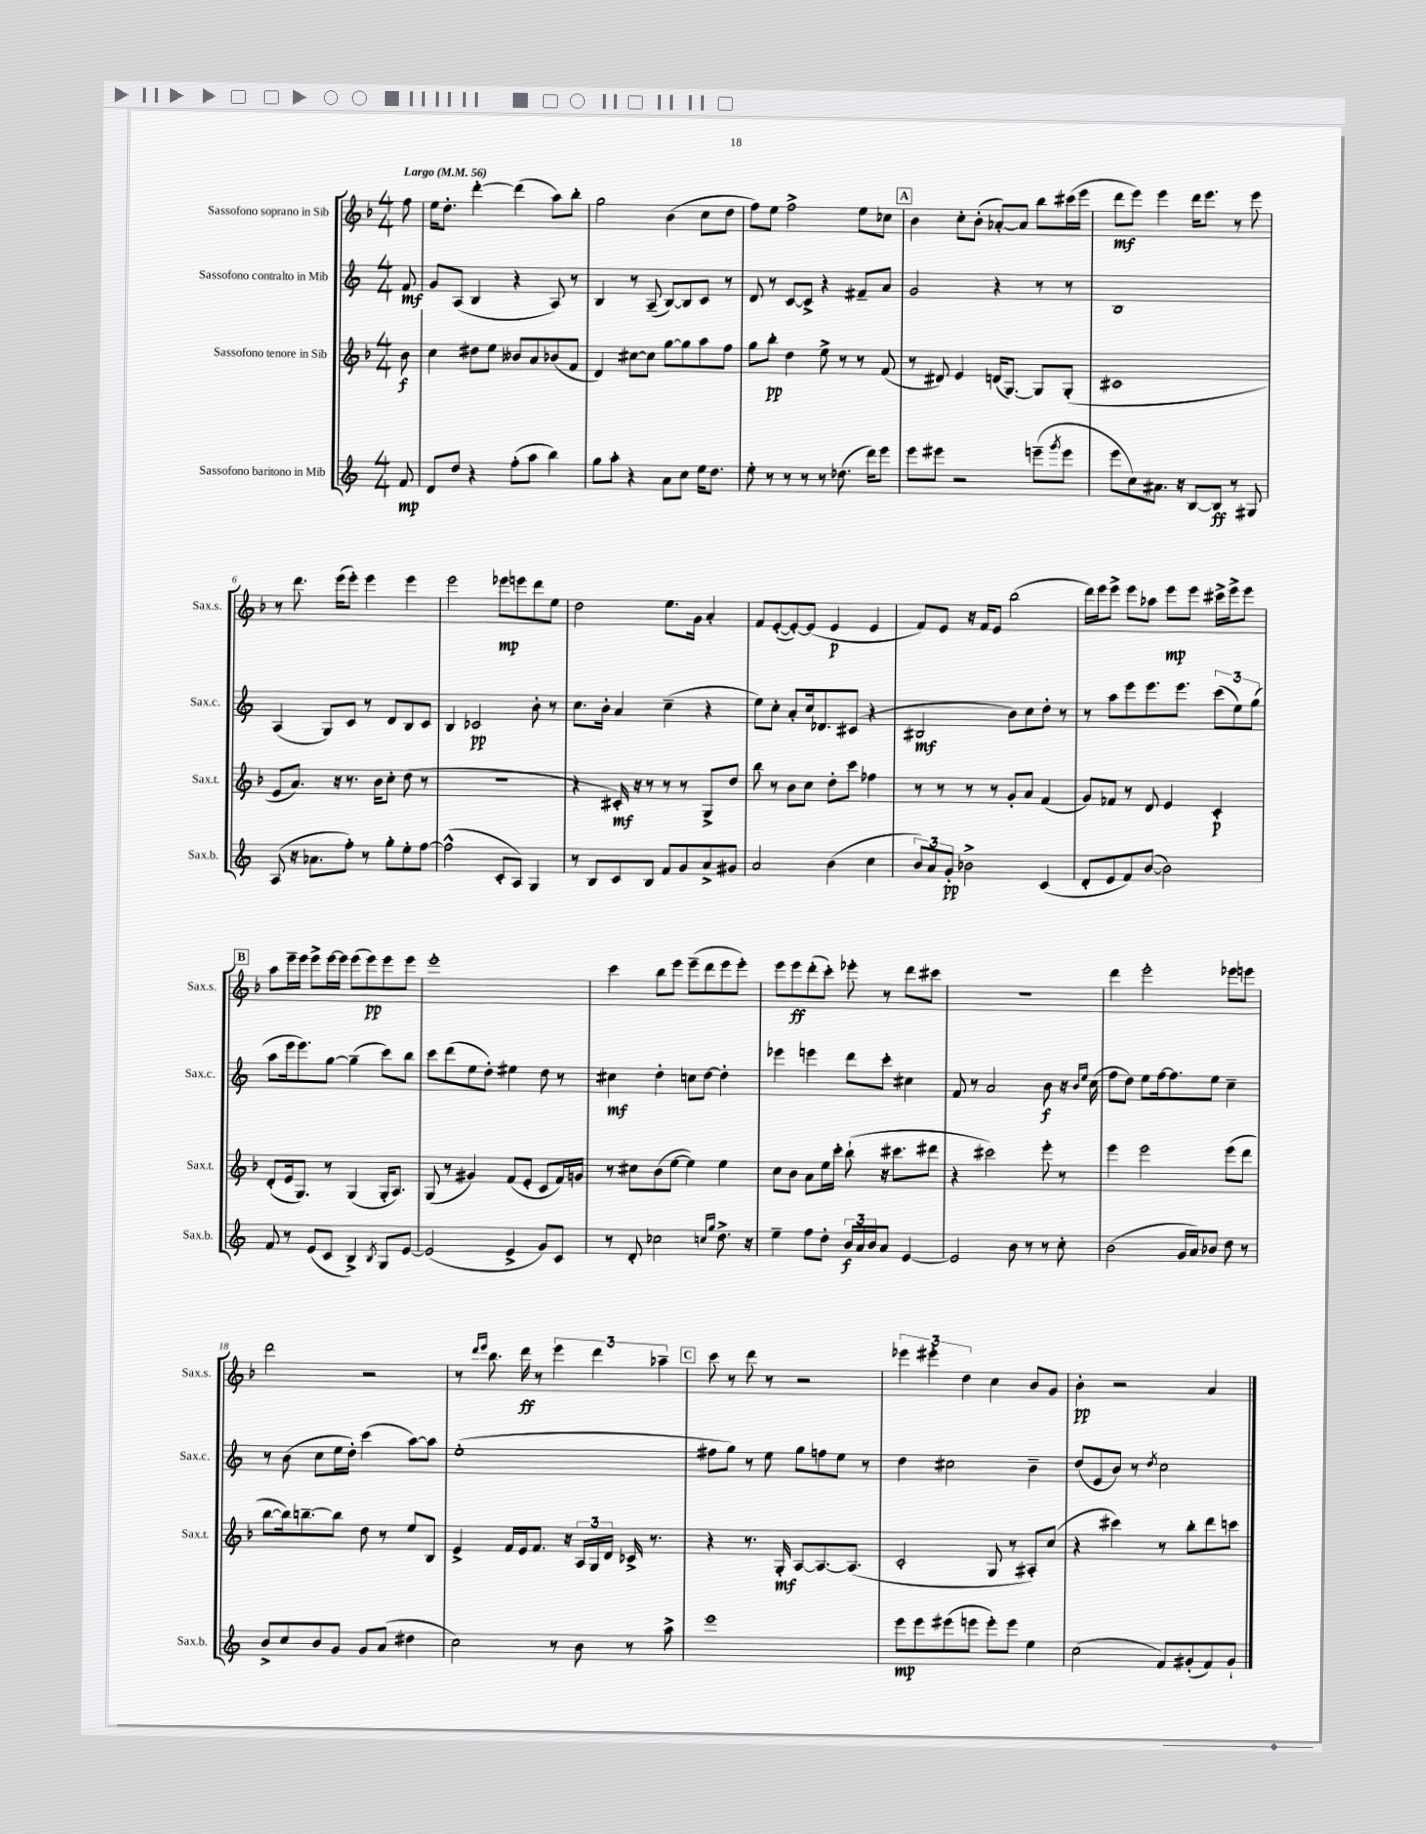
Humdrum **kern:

**kern	**dynam	**kern	**dynam	**kern	**dynam	**kern	**dynam
*part4	*part4	*part3	*part3	*part2	*part2	*part1	*part1
*staff4	*staff4	*staff3	*staff3	*staff2	*staff2	*staff1	*staff1
*I"Sassofono baritono in Mib	*	*I"Sassofono tenore in Sib	*	*I"Sassofono contralto in Mib	*	*I"Sassofono soprano in Sib	*
*I'Sax.b.	*	*I'Sax.t.	*	*I'Sax.c.	*	*I'Sax.s.	*
*clefG2	*	*clefG2	*	*clefG2	*	*clefG2	*
*k[]	*	*k[b-]	*	*k[]	*	*k[b-]	*
*M4/4	*	*M4/4	*	*M4/4	*	*M4/4	*
*MM56	*	*MM56	*	*MM56	*	*MM56	*
=	=	=	=	=	=	=	=
!	!	!	!	!	!	!LO:TX:a:B:t=Largo	!
8f/	mp	8b-\	f	8f/	mf	8ff\	.
=1	=1	=1	=1	=1	=1	=1	=1
8d/L	.	4cc\	.	8g/L	.	16ee\KL	.
.	.	.	.	.	.	8.dd'\J	.
8dd/J	.	.	.	(8A/J	.	.	.
4r	.	8dd#X\L	.	4B/	.	[4ddd'\	.
.	.	8ee\J	.	.	.	.	.
(8ff'\L	.	8b--X/L	.	4r	.	(4ddd\]	.
8aa\J	.	8a/	.	.	.	.	.
4bb\)	.	(8b-X/	.	8A/)	.	8aa\L)	.
.	.	8f/J	.	8r	.	8bb-'\J	.
=2	=2	=2	=2	=2	=2	=2	=2
8gg\L	.	4d/)	.	4B/	.	2gg\	.
8aa'\J	.	.	.	.	.	.	.
4r	.	[8cc#X\L	.	8r	.	.	.
.	.	8cc#\J]	.	(8A~/	.	.	.
8a\L	.	[8gg\L	.	[8B/L)	.	(4b-\	.
8cc\J	.	8gg\]	.	8B/]	.	.	.
16ee\KL	.	8aa\	.	8c/J	.	8cc\L	.
8.dd\J	.	.	.	.	.	.	.
.	.	8ff\J	.	8r	.	8dd\J	.
=3	=3	=3	=3	=3	=3	=3	=3
8ee'\	.	8gg\L	.	8d/	.	8ff\L)	.
8r	.	8bb-'\J	pp	8r	.	8ee\J	.
8r	.	4dd\	.	[8c/L	.	2ff^\	.
8r	.	.	.	8c^/J]	.	.	.
8r	.	8ee^\	.	4r	.	.	.
(8.dd-X\	.	8r	.	.	.	.	.
.	.	8r	.	8f#X~/L	.	8ee\L	.
16ddd\KL)	.	.	.	.	.	.	.
8eee\J	.	(8f/	.	8a/J	.	8cc-X\J	.
!!LO:REH:place=s1:t=A
=4	=4	=4	=4	=4	=4	=4	=4
8eee\L	.	8r	.	2g/	.	4b-\	.
8eee#X\J	.	8d#X/)	.	.	.	.	.
2r	.	4e/	.	.	.	8cc'\L	.
.	.	.	.	.	.	(8b-'\J	.
.	.	(16dn/KL	.	4r	.	[8a-X'/L)	.
.	.	[8.G/J)	.	.	.	.	.
.	.	.	.	.	.	8a-/J]	.
(8eeen~\L	.	8G/L]	.	8r	.	8bb-\L	.
8qggg/	.	.	.	.	.	.	.
8eee\J	.	(8G'/J	.	8r	.	(16ccc#X\L	.
.	.	.	.	.	.	16eee\JJ	.
=5	=5	=5	=5	=5	=5	=5	=5
8eee\L	.	1c#X	.	1B	.	8ddd\L	mf
8cc\)	.	.	.	.	.	8eee\J)	.
8.a#X\J	.	.	.	.	.	4eee\	.
16r	.	.	.	.	.	.	.
[8B/L	.	.	.	.	.	16ddd\KL	.
.	.	.	.	.	.	8.eee\J	.
8B/J]	ff	.	.	.	.	.	.
8r	.	.	.	.	.	8r	.
8G#X/	.	.	.	.	.	8eee\	.
!!LO:LB:g=z
=6	=6	=6	=6	=6	=6	=6	=6
(8A/	.	8e/L	.	(4A/	.	8r	.
16r	.	8.a/J)	.	.	.	8.ddd\	.
8.a-X\L	.	.	.	.	.	.	.
.	.	.	.	8G/L)	.	.	.
.	.	16r	.	.	.	(16eee\KL	.
8ff'\J)	.	8.r	.	8c/J	.	8eee'\J)	.
8r	.	.	.	8r	.	4eee\	.
.	.	16b-\KL	.	.	.	.	.
8gg'\L	.	8cc'\J	.	8d/L	.	.	.
8ee'\	.	(8dd\	.	8B/	.	4eee\	.
[8ff\J	.	8r	.	8c/J	.	.	.
=7	=7	=7	=7	=7	=7	=7	=7
(2ff^^\]	.	1r	.	4B/	.	2eee\	.
.	.	.	.	2c-X/	pp	.	.
8c'/L	.	.	.	.	.	8eee-X\L	mp
8A/J)	.	.	.	.	.	8eeen\	.
4G/	.	.	.	8b'\	.	8ddd\	.
.	.	.	.	8r	.	8ee\J	.
=8	=8	=8	=8	=8	=8	=8	=8
8r	.	4r	.	8.cc\L	.	2dd\	.
8B/L	.	.	.	.	.	.	.
.	.	.	.	16b'\Jk	.	.	.
8c/	.	16c#X'/)	mf	4a/	.	.	.
.	.	16r	.	.	.	.	.
8B/J	.	8r	.	.	.	.	.
8f/L	.	8r	.	(4cc~\	.	8.ee\L	.
8g/	.	8r	.	.	.	.	.
.	.	.	.	.	.	16g\Jk	.
8a^/	.	8G^/L	.	4r	.	4a'/	.
8g#X/J	.	8dd/J	.	.	.	.	.
=9	=9	=9	=9	=9	=9	=9	=9
2a/	.	8bb-\	.	8ee\L)	.	8f/L	.
.	.	8r	.	8cc'\J	.	([8e'/	.
.	.	8b-\L	.	8a'/L	.	8e'/_)	.
.	.	8cc\J	.	16cc/k	.	(8e/J]	.
.	.	.	.	8.d-X/	.	.	.
(4b\	.	8dd'\L	.	.	.	4e/	p
.	.	8ccc\J	.	(8c#X/J	.	.	.
4cc\	.	4ff-X\	.	4r	.	4e/	.
=10	=10	=10	=10	=10	=10	=10	=10
12b/L)	.	8r	.	2B#X/	mf	8f/L)	.
12a/	.	.	.	.	.	.	.
.	.	8r	.	.	.	8e/J	.
12g'/J	pp	.	.	.	.	.	.
2b-X^\	.	8r	.	.	.	16r	.
.	.	.	.	.	.	16f/KL	.
.	.	8r	.	.	.	8e/J	.
.	.	8g'/L	.	8b\L)	.	(2bb-\	.
.	.	8a/J	.	8cc\	.	.	.
(4c/	.	(4f/	.	8dd'\J	.	.	.
.	.	.	.	8r	.	.	.
=11	=11	=11	=11	=11	=11	=11	=11
8d'/L	.	8g/L)	.	8r	.	16ddd\LL)	.
.	.	.	.	.	.	16eee\J	.
8e/	.	8f-X/J	.	8aa\L	.	8eee^\J	.
8f/)	.	8r	.	8eee\	.	8eee\L	.
([8b/J	.	8d/	.	8.eee\	.	8aa-X\J	.
2b\])	.	4e/	.	.	.	8eee\L	mp
.	.	.	.	8.eee\J	.	.	.
.	.	.	.	.	.	8eee\J	.
.	.	4c'/	p	(12ccc\L	.	16ccc#X^\LL	.
.	.	.	.	.	.	16eee^\J	.
.	.	.	.	12ee\)	.	.	.
.	.	.	.	.	.	8eee\J	.
.	.	.	.	(12gg\J	.	.	.
!!LO:LB:g=z
!!LO:REH:place=s1:t=B
=12	=12	=12	=12	=12	=12	=12	=12
8f/	.	(8d'/L	.	8aa\L	.	8aa\L	.
8r	.	16e/k	.	16eee\k	.	16eee~\L	.
.	.	8.G/J)	.	8.eee\)	.	16eee\JJ	.
(8e/L	.	.	.	.	.	8eee^\L	.
8c/J	.	8r	.	[8gg\J	.	[16eee\L	.
.	.	.	.	.	.	16eee\JJ]	.
4B^/)	.	(4G/	.	(4gg~\]	.	(8eee\L	.
.	.	.	.	.	.	8eee\)	pp
8qB/	.	.	.	.	.	.	.
8G/L	.	16G'/KL	.	8ccc\L)	.	8eee\	.
.	.	8.A/J)	.	.	.	.	.
[8e/J	.	.	.	8bb\J	.	8eee\J	.
=13	=13	=13	=13	=13	=13	=13	=13
(2e/]	.	(8G/	.	8ccc\L	.	1eee'	.
.	.	8r	.	(8ddd\	.	.	.
.	.	4g#X/)	.	8ee\	.	.	.
.	.	.	.	8dd'\J)	.	.	.
4e^/	.	(8f/L	.	4ee#X\	.	.	.
.	.	8e'/J	.	.	.	.	.
8g/L)	.	8c/L	.	8dd\	.	.	.
8c/J	.	16f/L)	.	8r	.	.	.
.	.	16gn/JJ	.	.	.	.	.
=14	=14	=14	=14	=14	=14	=14	=14
8r	.	8r	.	4cc#X\	mf	4ccc\	.
8d'/	.	8cc#X\L	.	.	.	.	.
2cc-X\	.	(8b-\	.	4dd'\	.	8bb-\L	.
.	.	[8ee\J	.	.	.	8eee\J	.
.	.	4ee\])	.	8ccn\L	.	(8eee~\L	.
.	.	.	.	[8dd\J	.	8ddd\	.
16qqccn/LL	.	.	.	.	.	.	.
16qqgg/JJ	.	.	.	.	.	.	.
8.dd^\	.	4ee\	.	4dd'\]	.	8eee\	.
.	.	.	.	.	.	8eee'\J)	.
16r	.	.	.	.	.	.	.
=15	=15	=15	=15	=15	=15	=15	=15
4ee~\	.	8cc\L	.	4eee-X\	.	8eee\L	.
.	.	8b-\J	.	.	.	8eee\	ff
8ff\L	.	8a\L	.	4eeen\	.	(8ddd'\	.
8dd'\J	.	16ee\L	.	.	.	8ccc'\J)	.
.	.	16ccc'\JJ	.	.	.	.	.
24b/LL	f	(8bb-`\	.	8ddd\L	.	8eee-X'\	.
24a/	.	.	.	.	.	.	.
24b/J	.	.	.	.	.	.	.
8a/J	.	16r	.	8ccc'\J	.	8r	.
.	.	8.ccc#X\L	.	.	.	.	.
[4e/	.	.	.	4cc#X\	.	8ddd\L	.
.	.	8ddd#X\J	.	.	.	8ccc#X\J	.
=16	=16	=16	=16	=16	=16	=16	=16
2e/]	.	4r	.	8f/	.	1r	.
.	.	.	.	8r	.	.	.
.	.	2ccc#X\)	.	2a/	.	.	.
8b\	.	.	.	.	.	.	.
8r	.	.	.	.	.	.	.
8r	.	8eee'\	.	8b\	f	.	.
8cc'\	.	8r	.	16r	.	.	.
.	.	.	.	16qqb/LL	.	.	.
.	.	.	.	16qqee/JJ	.	.	.
.	.	.	.	(16cc\	.	.	.
=17	=17	=17	=17	=17	=17	=17	=17
(2b\	.	4eee\	.	8ff\L	.	4ddd\	.
.	.	.	.	8dd\J)	.	.	.
.	.	2eee\	.	8ee\L	.	2eee'\	.
.	.	.	.	[16ff\k	.	.	.
.	.	.	.	8.ff\]	.	.	.
16g/LL	.	.	.	.	.	.	.
16a/J)	.	.	.	.	.	.	.
8b-X/J	.	.	.	8ee\J	.	.	.
8dd\	.	(8eee\L	.	4cc~\	.	8eee-X\L	.
8r	.	8ddd\J	.	.	.	8eeen\J	.
!!LO:LB:g=z
=18	=18	=18	=18	=18	=18	=18	=18
8b^/L	.	[8bb-\L	.	8r	.	2ddd\	.
8cc/	.	16bb-\k])	.	(8b\	.	.	.
.	.	[8.bbn~\	.	.	.	.	.
8b/	.	.	.	8cc\L	.	.	.
8g/J	.	8bb\J]	.	16ee\L	.	.	.
.	.	.	.	16dd'\JJ)	.	.	.
8g/L	.	8dd\	.	(4ccc\	.	2r	.
(8a/J	.	8r	.	.	.	.	.
4dd#X\	.	8ee/L	.	[8aa\L)	.	.	.
.	.	8B-/J	.	8aa\J]	.	.	.
=19	=19	=19	=19	=19	=19	=19	=19
2cc\)	.	4e^/	.	(1ee'	.	8r	.
.	.	.	.	.	.	16qqddd/LL	.
.	.	.	.	.	.	16qqeee/JJ	.
.	.	.	.	.	.	8.bb-\	.
.	.	16f/LL	.	.	.	.	.
.	.	16e/J	.	.	.	16ddd\	ff
.	.	8.f/J	.	.	.	8r	.
8r	.	.	.	.	.	6eee\	.
.	.	16r	.	.	.	.	.
8b\	.	24A/LL	.	.	.	.	.
.	.	24G/	.	.	.	6ddd\	.
.	.	24d/JJ	.	.	.	.	.
8r	.	16c-X^/	.	.	.	.	.
.	.	8.r	.	.	.	.	.
.	.	.	.	.	.	6aa-X~\	.
8aa^\	.	.	.	.	.	.	.
!!LO:REH:place=s1:t=C
=20	=20	=20	=20	=20	=20	=20	=20
1eee	.	4r	.	8ff#X\L	.	8ccc\	.
.	.	.	.	8gg\J)	.	8r	.
.	.	8.r	.	8r	.	8ddd\	.
.	.	.	.	8ee\	.	8r	.
.	.	16G'/	mf	.	.	.	.
.	.	[8A/L	.	8gg\L	.	2r	.
.	.	8.A/_	.	8ffn\	.	.	.
.	.	.	.	8ee\J	.	.	.
.	.	(8.A/J]	.	.	.	.	.
.	.	.	.	8r	.	.	.
=21	=21	=21	=21	=21	=21	=21	=21
8eee\L	mp	2c'/	.	4dd\	.	6eee-X\	.
8eee\	.	.	.	.	.	.	.
.	.	.	.	.	.	6eee#X'\	.
(8eee#X\	.	.	.	2cc#X\	.	.	.
.	.	.	.	.	.	6dd\	.
8eeen\J	.	.	.	.	.	.	.
8eee'\L)	.	8G/	.	.	.	4cc\	.
8eee\J	.	8r	.	.	.	.	.
4ee\	.	8A#X'/L)	.	4b~\	.	8b-/L	.
.	.	(8cc/J	.	.	.	8g/J	.
=22	=22	=22	=22	=22	=22	=22	=22
(2cc\	.	4r	.	(8dd/L	.	4b-'\	pp
.	.	.	.	8e/	.	.	.
.	.	4ccc#X\)	.	8b/J)	.	2r	.
.	.	.	.	8r	.	.	.
.	.	.	.	8qdd/	.	.	.
8f/L)	.	8r	.	2cc\	.	.	.
(8g#X'/	.	8bb-'\L	.	.	.	.	.
8f/)	.	8ddd\	.	.	.	4a/	.
8g#`/J	.	8cccn\J	.	.	.	.	.
==	==	==	==	==	==	==	==
*-	*-	*-	*-	*-	*-	*-	*-
